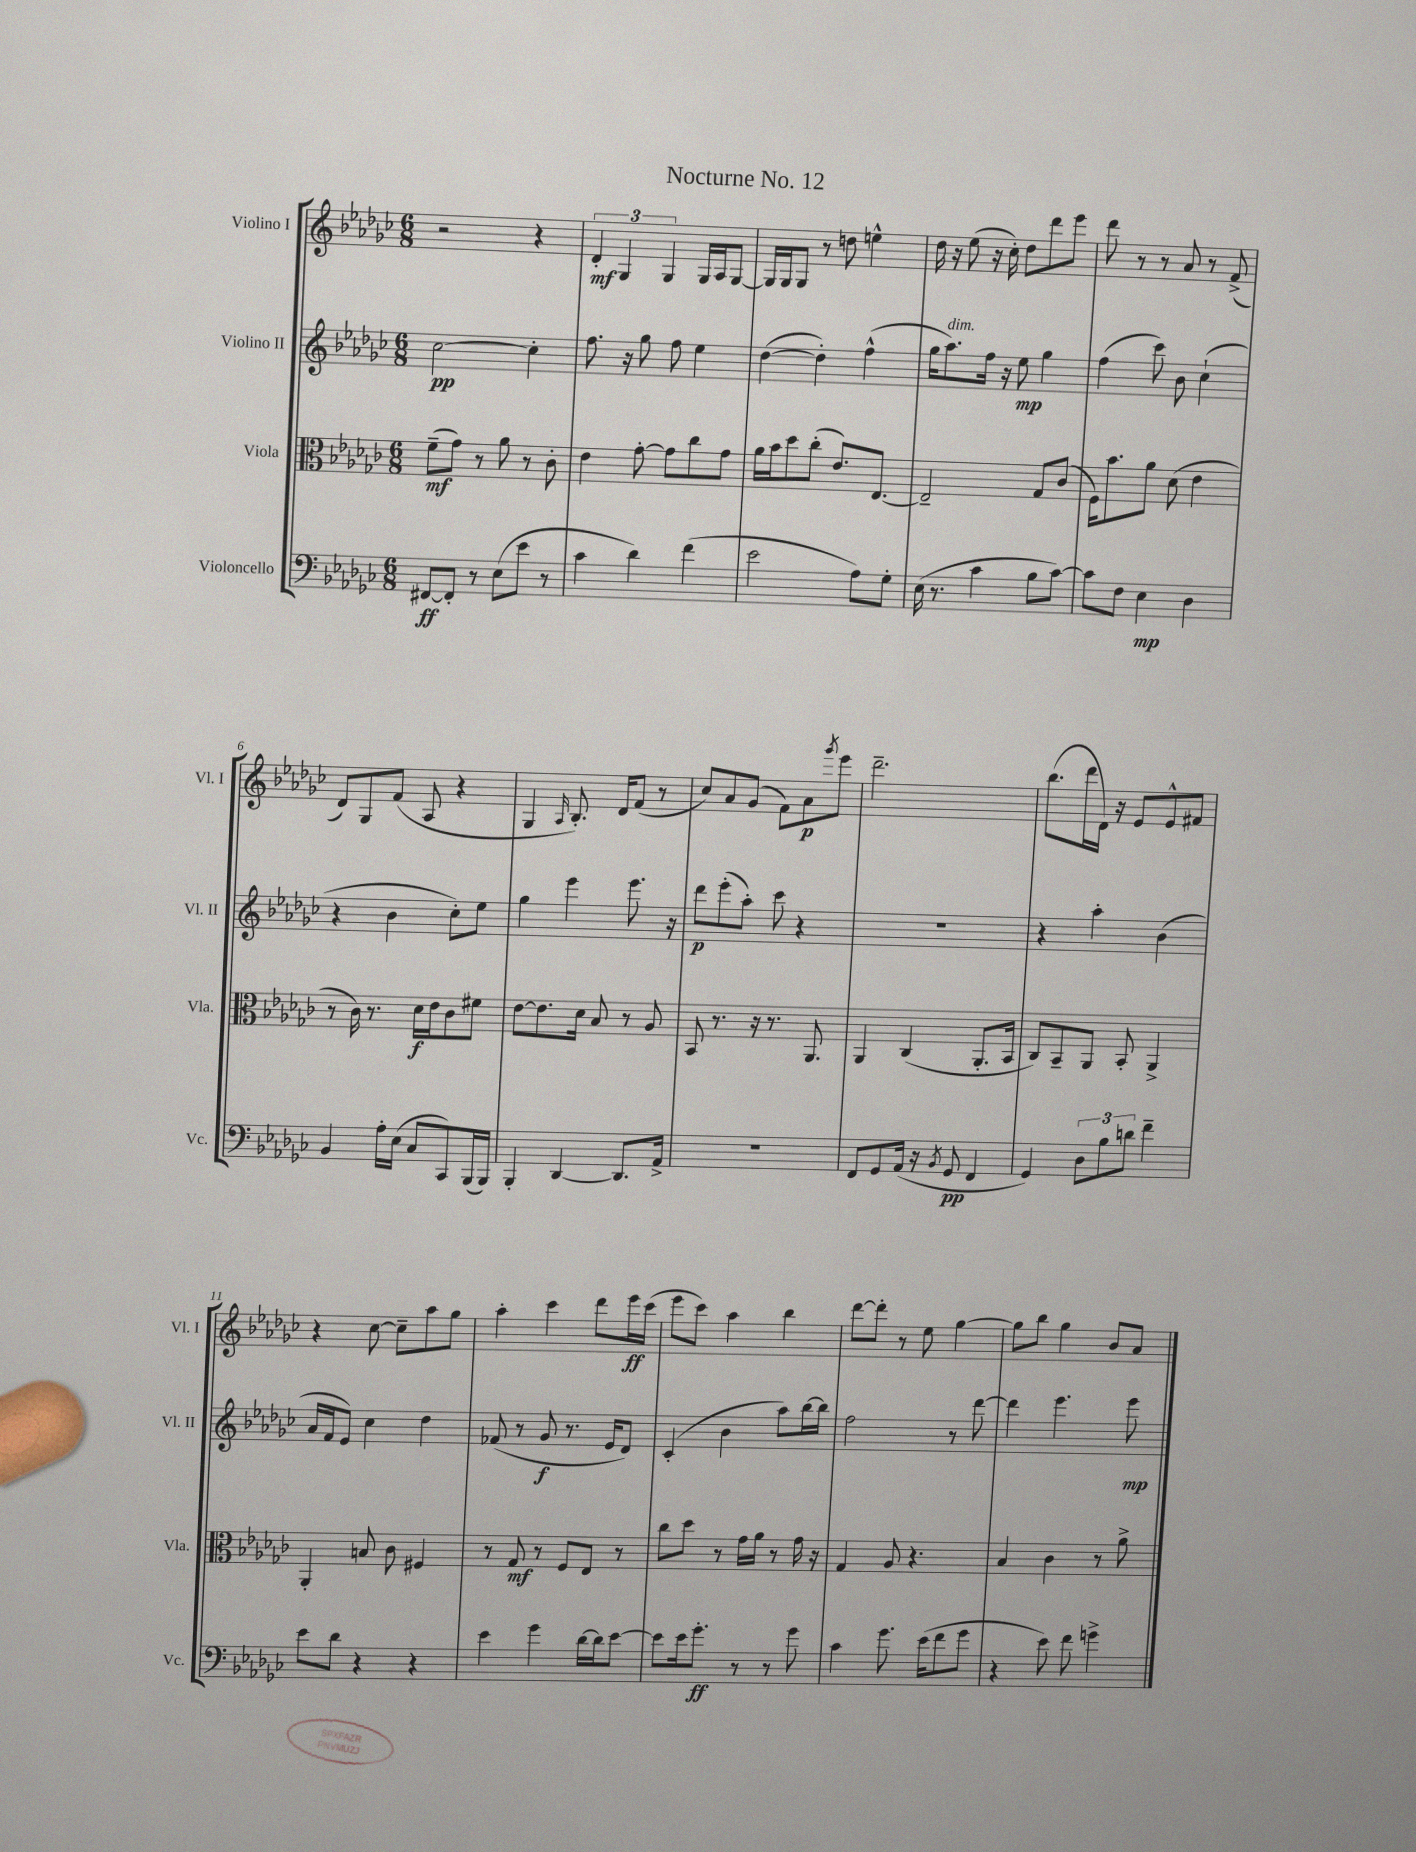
\header { title = "Nocturne No. 12" }
<<
\new StaffGroup <<
\new Staff = "s0" \with { instrumentName = "Violino I" shortInstrumentName = "Vl. I" } {
    \clef treble \key ges \major \numericTimeSignature \time 6/8
    r2 r4 |
    \tuplet 3/2 { des'4-.\mf ges4 ges4 } ges16 aes16 ges8~ |
    ges16 ges16 ges8 r8 d''8 e''4-^ |
    des''16 r16 ees''8( r16 ces''16-.) des''8 des'''8 ees'''8 |
    des'''8 r8 r8 aes'8 r8 f'8->( |
    des'8) ges8 f'8( aes8 r4 |
    ges4 \grace { aes16 } bes8.-.) des'16 f'8( r8 |
    ces''8) aes'8 ges'8( f'8) aes'8\p \acciaccatura { ges'''8 } ees'''8 |
    des'''2.-- |
    bes''8.( des'''16 des'16) r16 ees'8 ees'8-^ fis'8 |
    r4 ces''8~ ces''8-- aes''8 ges''8 |
    aes''4-. ces'''4 des'''8 ees'''16\ff ces'''16( |
    ees'''8 ces'''8) aes''4 bes''4 |
    des'''8~ des'''8-. r8 ees''8 ges''4~ |
    ges''8 bes''8 ges''4 bes'8 aes'8 \bar "|." |
}
\new Staff = "s1" \with { instrumentName = "Violino II" shortInstrumentName = "Vl. II" } {
    \clef treble \key ges \major \numericTimeSignature \time 6/8
    ces''2~\pp ces''4-. |
    f''8. r16 ges''8 f''8 ees''4 |
    des''4~( des''4-.) f''4-^( |
    ges''16 aes''8.^\markup { \italic "dim." }) f''16 r16 ees''8\mp ges''4 |
    f''4( ces'''8) bes'8 ces''4-!( |
    r4 bes'4 ces''8-.) ees''8 |
    ges''4 ees'''4 ees'''8. r16 |
    des'''8\p ees'''8-.( aes''8-.) ces'''8 r4 |
    R2. |
    r4 aes''4-. bes'4( |
    aes'16 f'16 ees'8) ces''4 des''4 |
    fes'8( r8 ges'8\f r8. ees'16 des'8) |
    ces'4-.( bes'4 aes''8) bes''16~ bes''16 |
    f''2 r8 des'''8~ |
    des'''4 ees'''4. ees'''8\mp \bar "|." |
}
\new Staff = "s2" \with { instrumentName = "Viola" shortInstrumentName = "Vla." } {
    \clef alto \key ges \major \numericTimeSignature \time 6/8
    f'8--\mf( ges'8) r8 aes'8 r8 ces'8-. |
    ees'4 ges'8~-. ges'8 ces''8 ges'8 |
    aes'16 bes'16 des''8 ces''8-.( ees'8.) ees8.~ |
    ees2-- ges8 ces'8( |
    f16) bes'8. aes'8 des'8( ees'4 |
    r8 ces'16) r8. des'16\f ees'16 ces'8 fis'8 |
    ees'8~ ees'8. des'16 bes8 r8 aes8 |
    bes,8 r8. r16 r8. aes,8. |
    aes,4 ces4( aes,8.-. bes,16 |
    ces8) bes,8-- aes,8 bes,8-. aes,4-> |
    aes,4-. b8 ces'8 fis4 |
    r8 ges8\mf r8 f8 ees8 r8 |
    ces''8 des''8 r8 ges'16 aes'16 r8 ges'16 r16 |
    ges4 aes8 r4. |
    bes4 ces'4 r8 aes'8-> \bar "|." |
}
\new Staff = "s3" \with { instrumentName = "Violoncello" shortInstrumentName = "Vc." } {
    \clef bass \key ges \major \numericTimeSignature \time 6/8
    fis,8~\ff fis,8-. r8 ees8( ees'8 r8 |
    ces'4 des'4) f'4( |
    ees'2 aes8) ges8-. |
    ees16( r8. ces'4 bes8 ces'8~) |
    ces'8 f8 ees4\mp des4 |
    bes,4 aes16-. ees16( ces8 ces,8) bes,,16( bes,,16) |
    bes,,4-. des,4~ des,8. aes,16-> |
    R2. |
    f,8 ges,8 aes,16( r16 \acciaccatura { bes,8 } ges,8\pp f,4 |
    ges,4) \tuplet 3/2 { des8 bes8 d'8 } f'4-- |
    ees'8 des'8 r4 r4 |
    ees'4 ges'4 des'16~ des'16 ees'8~ |
    ees'8 ees'16 ges'8.-.\ff r8 r8 ges'8 |
    ces'4 ges'8. ees'16( f'8 ges'8 |
    r4 ees'8) f'8 g'4-> \bar "|." |
}
>>
>>
